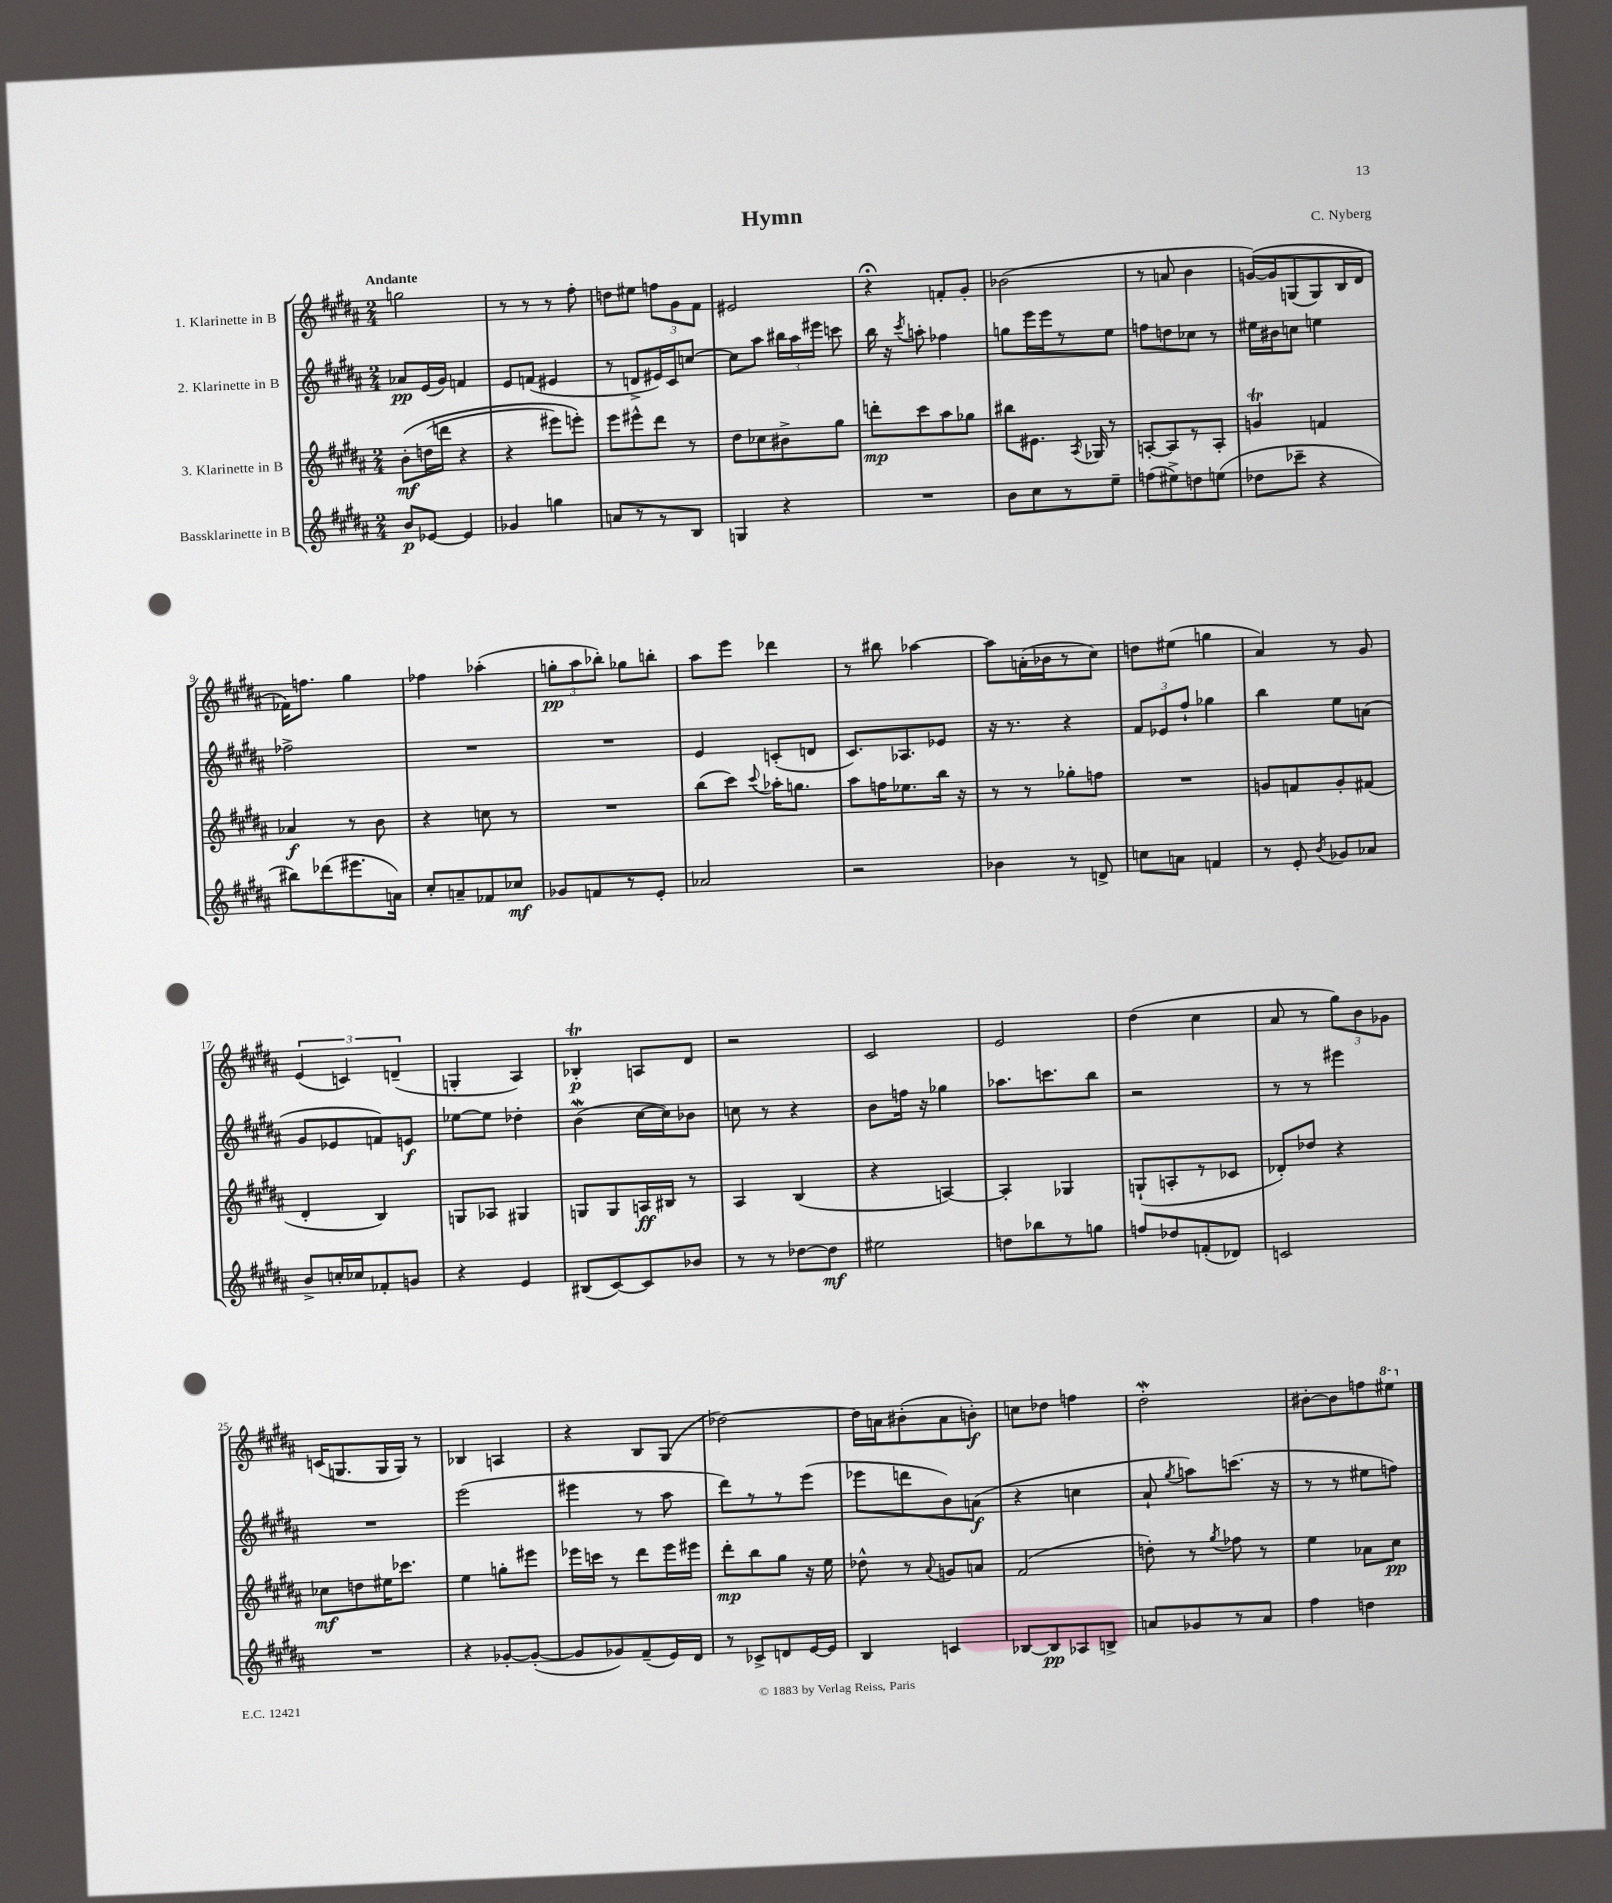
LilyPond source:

\header { title = "Hymn" composer = "C. Nyberg" }
<<
\new StaffGroup <<
\new Staff = "s0" \with { instrumentName = "1. Klarinette in B" } {
    \clef treble \key b \major \numericTimeSignature \time 2/4 \tempo "Andante"
    \autoBeamOff g''2 |
    r8 r8 r8 fis''8-. |
    d''8[ eis''8] \tuplet 3/2 { f''8[ gis'8 fis'8] } |
    eis'2 |
    r4\fermata f'8[-. gis'8]-. |
    bes'2( |
    r8 a'8 b'4 |
    g'16[~)\( g'16 g8( g8) b16 dis'16] |
    fes'16[\) f''8.] gis''4 |
    fes''4 aes''4-.( |
    \tuplet 3/2 { g''8[-.\pp ais''8 bes''8]-.) } ges''8[ b''8]-. |
    ais''8[ e'''8] des'''4 |
    r8 bis''8 aes''4~ |
    aes''8[ a'16-.( bes'16 r8 cis''8]) |
    d''8[ eis''8]( g''4 |
    ais'4) r8 gis'8 |
    \tuplet 3/2 { e'4( c'4) d'4--( } |
    g4-. ais4) |
    bes4-.\trill\p a8[ dis'8] |
    r2 |
    cis'2 |
    e'2 |
    dis''4( cis''4 |
    ais'8 r8 \tuplet 3/2 { gis''8[) b'8 ges'8] } |
    c'16[( g8. g16 g16]) r8 |
    bes4 a4 |
    r4 b8[ gis8]( |
    des''2~) |
    des''16[ a'16 bis'8-.( a'8 b'8]-.\f) |
    c''8[ des''8] f''4 |
    dis''2-.\mordent |
    bis'8[~-. bis'8 f''8 \ottava #1 eis'''8] \ottava #0 \bar "|." |
}
\new Staff = "s1" \with { instrumentName = "2. Klarinette in B" } {
    \clef treble \key b \major \numericTimeSignature \time 2/4
    \autoBeamOff aes'8[\pp e'16( gis'16]) f'4 |
    e'8[ f'8]( eis'4 |
    r8 d'8[-> eis'16) cis'16 c''8]~ |
    c''8[ ais''8] \tuplet 3/2 { bis''16[ ais''16 eis'''16] } c'''8 |
    b''16 r16 \acciaccatura { cis'''8 } a''8-. fes''4 |
    g''8[ e'''16 e'''16 r8 e''8] |
    f''8[ d''8 ces''8] r8 |
    eis''16[ bis'16 c''8] e''4 |
    fes''2-> |
    R2 |
    R2 |
    e'4 c'8[-.( d'8] |
    cis'8.[) aes8. ees'8] |
    r16 r8. r4 |
    \tuplet 3/2 { fis'8[ ees'8 fis''8]-! } ges''4 |
    b''4 e''8[ a'8]( |
    gis'8[ ees'8 f'8) e'8]\f |
    ees''8[~ ees''8] des''4-. |
    b'4\mordent( cis''16[~ cis''16) bes'8] |
    c''8 r8 r4 |
    b'8[ f''16] r16 ges''4 |
    aes''8.[ c'''8. b''8] |
    r2 |
    r8 r8 eis'''4 |
    R2 |
    e'''2( |
    eis'''4 r8 ais''8 |
    dis'''8[) r8 r8 e'''8]( |
    ees'''8[ d'''8 b'8) a'8]\f( |
    r4 c''4 |
    ais'8-! \acciaccatura { gis''8 } a''8[) c'''8.]( r16 |
    r8 r8 eis''8[ f''8]) \bar "|." |
}
\new Staff = "s2" \with { instrumentName = "3. Klarinette in B" } {
    \clef treble \key b \major \numericTimeSignature \time 2/4
    \autoBeamOff b'8[-.\mf\( d''16( d'''16] r4 |
    r4 eis'''8[) e'''8]-.\) |
    e'''8[ eis'''8-^ dis'''8] r8 |
    dis''8[ ces''8 bis'8-> gis''8] |
    d'''8[-.\mp cis'''8 ais''8 ges''8] |
    bis''8[ eis'8.] \acciaccatura { ais8 } ges16 r8 |
    a8[~-. a8 r8 a8]-. |
    g'4\trill f'4 |
    aes'4\f r8 b'8 |
    r4 c''8 r8 |
    R2 |
    b''8[( cis'''8]) \appoggiatura { cis'''8 } aes''16[-. g''8.] |
    ais''8[ f''16 ees''8. b''16] r16 |
    r8 r8 ges''8[-. f''8] |
    R2 |
    g'8[ f'8 g'8-. fis'8]( |
    dis'4-. b4) |
    g8[ aes8] gis4 |
    g8[ g8 a16\ff bis16] r8 |
    ais4 b4( |
    r4 a4~) |
    a4-. ges4 |
    g8[-!( a8-. r8 ces'8] |
    des'8[-.) des''8] r4 |
    ces''8[\mf d''8 eis''16 ces'''8.] |
    e''4 g''8[-. eis'''8] |
    ees'''16[ c'''16] r8 dis'''8[ ees'''16 eis'''16] |
    dis'''8[-.\mp b''8 gis''8] r16 e''16 |
    des''8-^ r8 \appoggiatura { ais'8 } g'8[ a'8] |
    fis'2( |
    d''8-.) r8 \acciaccatura { gis''8 } fes''8 r8 |
    e''4 aes'8[ cis''8]\pp \bar "|." |
}
\new Staff = "s3" \with { instrumentName = "Bassklarinette in B" } {
    \clef treble \key b \major \numericTimeSignature \time 2/4
    \autoBeamOff b'8[\p ees'8]~ ees'4 |
    ges'4 g''4 |
    a'8[ r8 r8 b8] |
    g4 r4 |
    R2 |
    b'8[ cis''8 r8 e''8]-- |
    f''8[( eis''8->) d''8 e''8]( |
    des''8[ ces'''8]-- r4 |
    bis''8[) des'''8( eis'''8. a'16]) |
    cis''8[-. a'8-- fes'8 ces''8]\mf |
    ges'8[ f'8 r8 e'8]-. |
    aes'2 |
    r2 |
    bes'4 r8 d'8-> |
    c''8[ a'8] f'4 |
    r8 e'8-. \acciaccatura { b'8 } ges'8[ aes'8] |
    b'8[-> c''16-. ces''16 fes'8-. g'8] |
    r4 e'4 |
    bis8[( cis'8~) cis'8 bes'8] |
    r8 r8 des''8[~ des''8]\mf |
    eis''2 |
    d''8[ bes''8 r8 g''8] |
    f''8[ des''8 f'8-.( des'8]) |
    c'2 |
    R2 |
    r4 ges'8[~-. ges'8]~-.( |
    ges'8[ ges'8) fis'8--( e'16) dis'16] |
    r8 ces'8[-> d'8 e'16~ e'16] |
    b4 c'4 |
    bes8[~ bes8\pp aes8 b8]-> |
    a'8[ ges'8 r8 a'8] |
    fis''4 d''4 \bar "|." |
}
>>
>>
